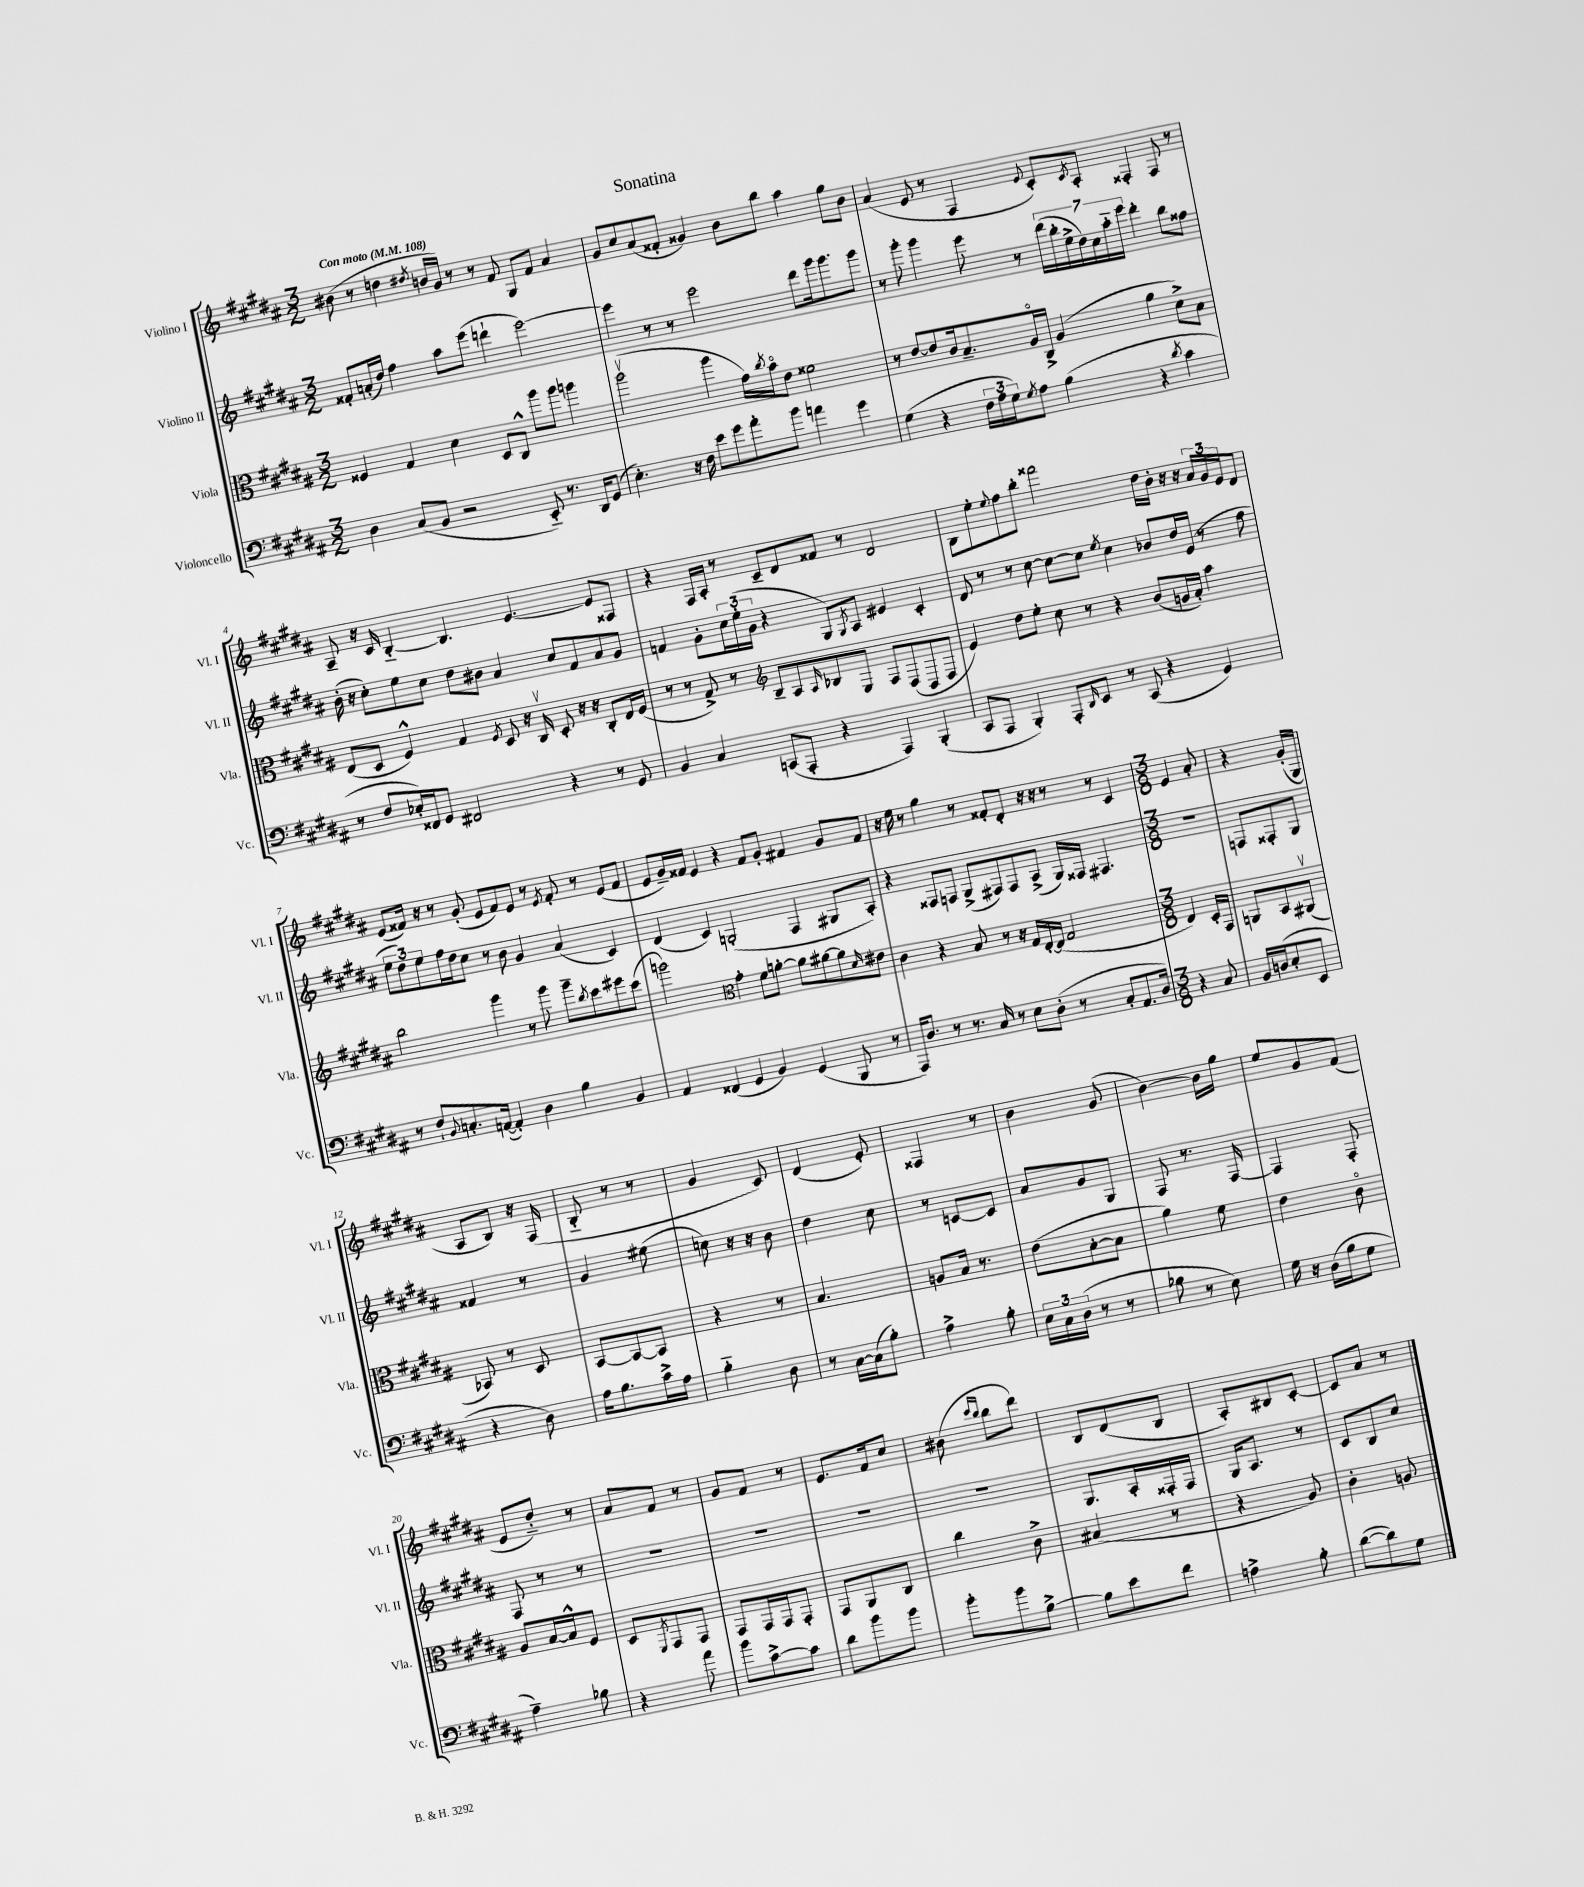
\header { title = "Sonatina" }
<<
\new StaffGroup <<
\new Staff = "s0" \with { instrumentName = "Violino I" shortInstrumentName = "Vl. I" } {
    \clef treble \key b \major \numericTimeSignature \time 3/2 \tempo "Con moto" 4 = 108
    bis'8( r8 d''4 \acciaccatura { dis''8 } b'16 gis'16) r8 r8 fis'8 gis8 fis'8 ais'4 |
    gis'8 cis''8 ais'8( fisis'8-. gisis'4) b'8 b''8 ais''4 gis''8 b'8 |
    ais'4( e'8 r8 fis4 \appoggiatura { e'8 } cis'8-.) \acciaccatura { cis'8 } ais8-. fisis4-. fisis8 r8 |
    ais8-- r16 cis'16 b4~-_ b4. e'4.~ e'8 fisis8 |
    r4 fis16 ais16-. r8 cis'8-- dis'8 fisis'8 r8 dis'2 |
    b8 e''8-. \appoggiatura { e''8 } fis''8 b''8-. fisis'''2 dis''16 b'16-. r16 r16 \tuplet 3/2 { ais'16 gis'16 e'16 } dis'8 |
    e'8( fisis'16) r16 r8 gis'8-.( e'8 fisis'8) e'8 r8 \acciaccatura { e'8 } fisis'8-. r8 e'8( fisis'8 |
    e'8 gis'16--) fisis'16 e'4 r4 fisis'8 gis'8-. fis'4 gis'8 fis'8 |
    r16 e''16 r8 gis''4 r8 fisis'8-. dis'8-. r16 r16 r8 r8 cis'4 |
    \numericTimeSignature \time 3/8 e'4 ais'8-. |
    r4 gis'16-.( gis16 |
    ais8 b8) r16 fis16( |
    b8-_ r8 r8 |
    gis'4 cis'8) |
    dis'4( e'8-.) |
    fisis4 r8 |
    b'4 gis'8( |
    b'4~) b'16 gis''16 |
    e''8 gis'8 fis'8( |
    e'8 dis''8-_) r8 |
    ais'8 fis'8 r8 |
    gis'8 fis'8 r8 |
    e'8. fis'16 cis''8 |
    bis'8( \grace { cis'''16 b''16 } b''8 dis'''8) |
    b8 dis'8( b8 |
    ais8-.) bis8 cis'8~-. |
    cis'8 ais'8 r8 \bar "|." |
}
\new Staff = "s1" \with { instrumentName = "Violino II" shortInstrumentName = "Vl. II" } {
    \clef treble \key b \major \numericTimeSignature \time 3/2
    fisis'8-. a'16-.( dis''16) fis''4 ais''8 e'''8( d'''4-! e'''2~) |
    e'''4 r8 r8 e'''2 dis'''8 gis'''16 gis'''8. gis'''8 |
    r8 gis'''8-. gis'''4 e'''8 r8 \tuplet 7/4 { dis'''16( b''16-. e''16-> dis''16) cis''16 ais''16-_ e'''16 } dis'''4-. b''8 fisis''8 |
    b'16-.( r16 cis''8-.) e''8 cis''8 dis''8 bis'8 ais'4 cis''8 fis'8 ais'8 gis'8 |
    f'4 gis'8-. \tuplet 3/2 { cis''16 e''16-.( gis'16 } r4 gis8) \acciaccatura { gis8 } ais8 eis'4 cis'4-. |
    dis'8 r8 r8 cis''8~ cis''8~ cis''8 \acciaccatura { e''8 } cis''4 bes'8 dis''16 e'16( r8 fis''8 |
    \tuplet 3/2 { e''8 dis''8) e''8 } fis''16 dis''16 cis''8 r8 b'8 gis'4 ais'4( cis'4) |
    dis'4( cis'4) g2-.( fis4 gis8 ais8-.) |
    r4 fisis8 f8 gis8->( fis8) fis8 ais8->( gis16) fisis16 fis4. |
    \numericTimeSignature \time 3/8 R4. |
    f8 fisis8-. gis8 |
    fisis'4 r8 |
    gis'4 eis''8( |
    c''8) r16 r16 b'8 |
    dis''4 cis''8 |
    r8 c'8~ c'8 |
    ais'8 gis'8 gis8 |
    fis8 r8. fis16~ |
    fis4 fis8-. |
    fis8 r8 r8 |
    R4. |
    R4. |
    R4. |
    R4. |
    gis8. ais16-. fisis16-. fisis16 |
    gis16 ais8. r8 |
    cis'8 b8 cis''8 \bar "|." |
}
\new Staff = "s2" \with { instrumentName = "Viola" shortInstrumentName = "Vla." } {
    \clef alto \key b \major \numericTimeSignature \time 3/2
    fisis4 gis4 dis'4 dis8 cis8-^ ais''8 ais''8 a''4 |
    ais''2\upbow( ais''4 gis'16) \acciaccatura { cis''8 } b'16\flageolet e'8 fisis'2 |
    r8 e'8~ e'8 cis'16 b8.-- ais16\flageolet cis16-> ais4( ais'4 dis'8->) b8 |
    e8( dis8 fis4-^) gis4 \acciaccatura { fis8 } dis8 r16 cis16\upbow dis8-. r16 r16 cis8-. e16 fis16( |
    r8 r8 gis8->) r8 b8-- ais8 \grace { ais16 } bes8 e8 fis8 dis8( b,8 dis8 |
    \clef treble e'4) dis''8 e''8-. cis''8 r8 r4 b'8( g'16 ais'16-.) ais''4 |
    b''2 gis'''4 r8 gis'''8 gis'''8-- \acciaccatura { b''8 } cis'''8 eis'''8 cis'''8( |
    g'''2) \clef alto gis'4-. fis'8 a'8~-. a'8 ais'8~ ais'8 \grace { dis'16 } eis'8 |
    cis'4 r4 b8 r8 r16 gis16 e16~-. e16( gis2 |
    \numericTimeSignature \time 3/8 e4) dis16-. gis,16 |
    a,8 b,8 ais,8\upbow( |
    bes,8) r8 dis8 |
    b,8~ b,8~ b,8 |
    r4 r8 |
    b4. |
    a8 b16 r8. |
    e'8( b8~-. b8 |
    ais'4) fis'8 |
    e'4 cis'8\flageolet |
    ais8 b16~ b16-^ fis8 |
    dis8 \acciaccatura { fis,8 } gis,8 gis,8 |
    gis,8 gis,16 gis,16 gis,8-. |
    gis,8 ais,8 cis8 |
    cis''4 cis'8-> |
    bis4( r8 |
    r4 ais8) |
    cis'4-. a8 \bar "|." |
}
\new Staff = "s3" \with { instrumentName = "Violoncello" shortInstrumentName = "Vc." } {
    \clef bass \key b \major \numericTimeSignature \time 3/2
    dis4 cis8( b,8 r2 e,8-_) r8. dis,16 gis,8( |
    e4.-.) r16 fis16 e'8 gis'8 ais'8-. b'8 a'4 gis'4 |
    gis4( r4 \tuplet 3/2 { fis16 ais16 gis16) } \acciaccatura { gis8 } ais8 b4( r4 \acciaccatura { dis'8 } cis'4 |
    r8 fis8 ees16-.) fisis,16 gis,8 fis,2 r4 r8 gis,8 |
    b,4 cis4 c,8( ais,,8-. r4 ais,,4) b,,4-.( |
    cis,8 ais,,8 b,,4-.) ais,,8-. \grace { dis,16 } e,8 r8 cis,8( r4 gis,4) |
    r8 fis8-! \appoggiatura { b,8 } c8.-. a,16~( a,4-.) dis4 b4 b,4 |
    ais,4 fisis,4( gis,4 b,4) gis,4( b,,8 r8 |
    ais,,16) dis8. r8 r8. cis16 r8 e8 dis8-.( r8 cis8-. ais,8. dis16) |
    \numericTimeSignature \time 3/8 r4 cis8 |
    b,16 d16( e8-. e,8 |
    r4 dis8) |
    ais16 b8. cis'16-> ais16 |
    b4-_ dis8 |
    r8 cis16~ cis16( b8-.) |
    ais4-> b8-. |
    \tuplet 3/2 { e16 cis16 dis16( } r8 r8 |
    bes8 r8 e8) |
    gis16 r16 dis16( b16 gis8 |
    ais4--) bes8 |
    r4 ais'8 |
    b'8 cis'8~-> cis'8 |
    dis'8 b'8 b'8 |
    b'8-. b'8 b8~-> |
    b8 e'8 fis'8 |
    a4-> b8-. |
    dis'8~( dis'8) gis8 \bar "|." |
}
>>
>>
